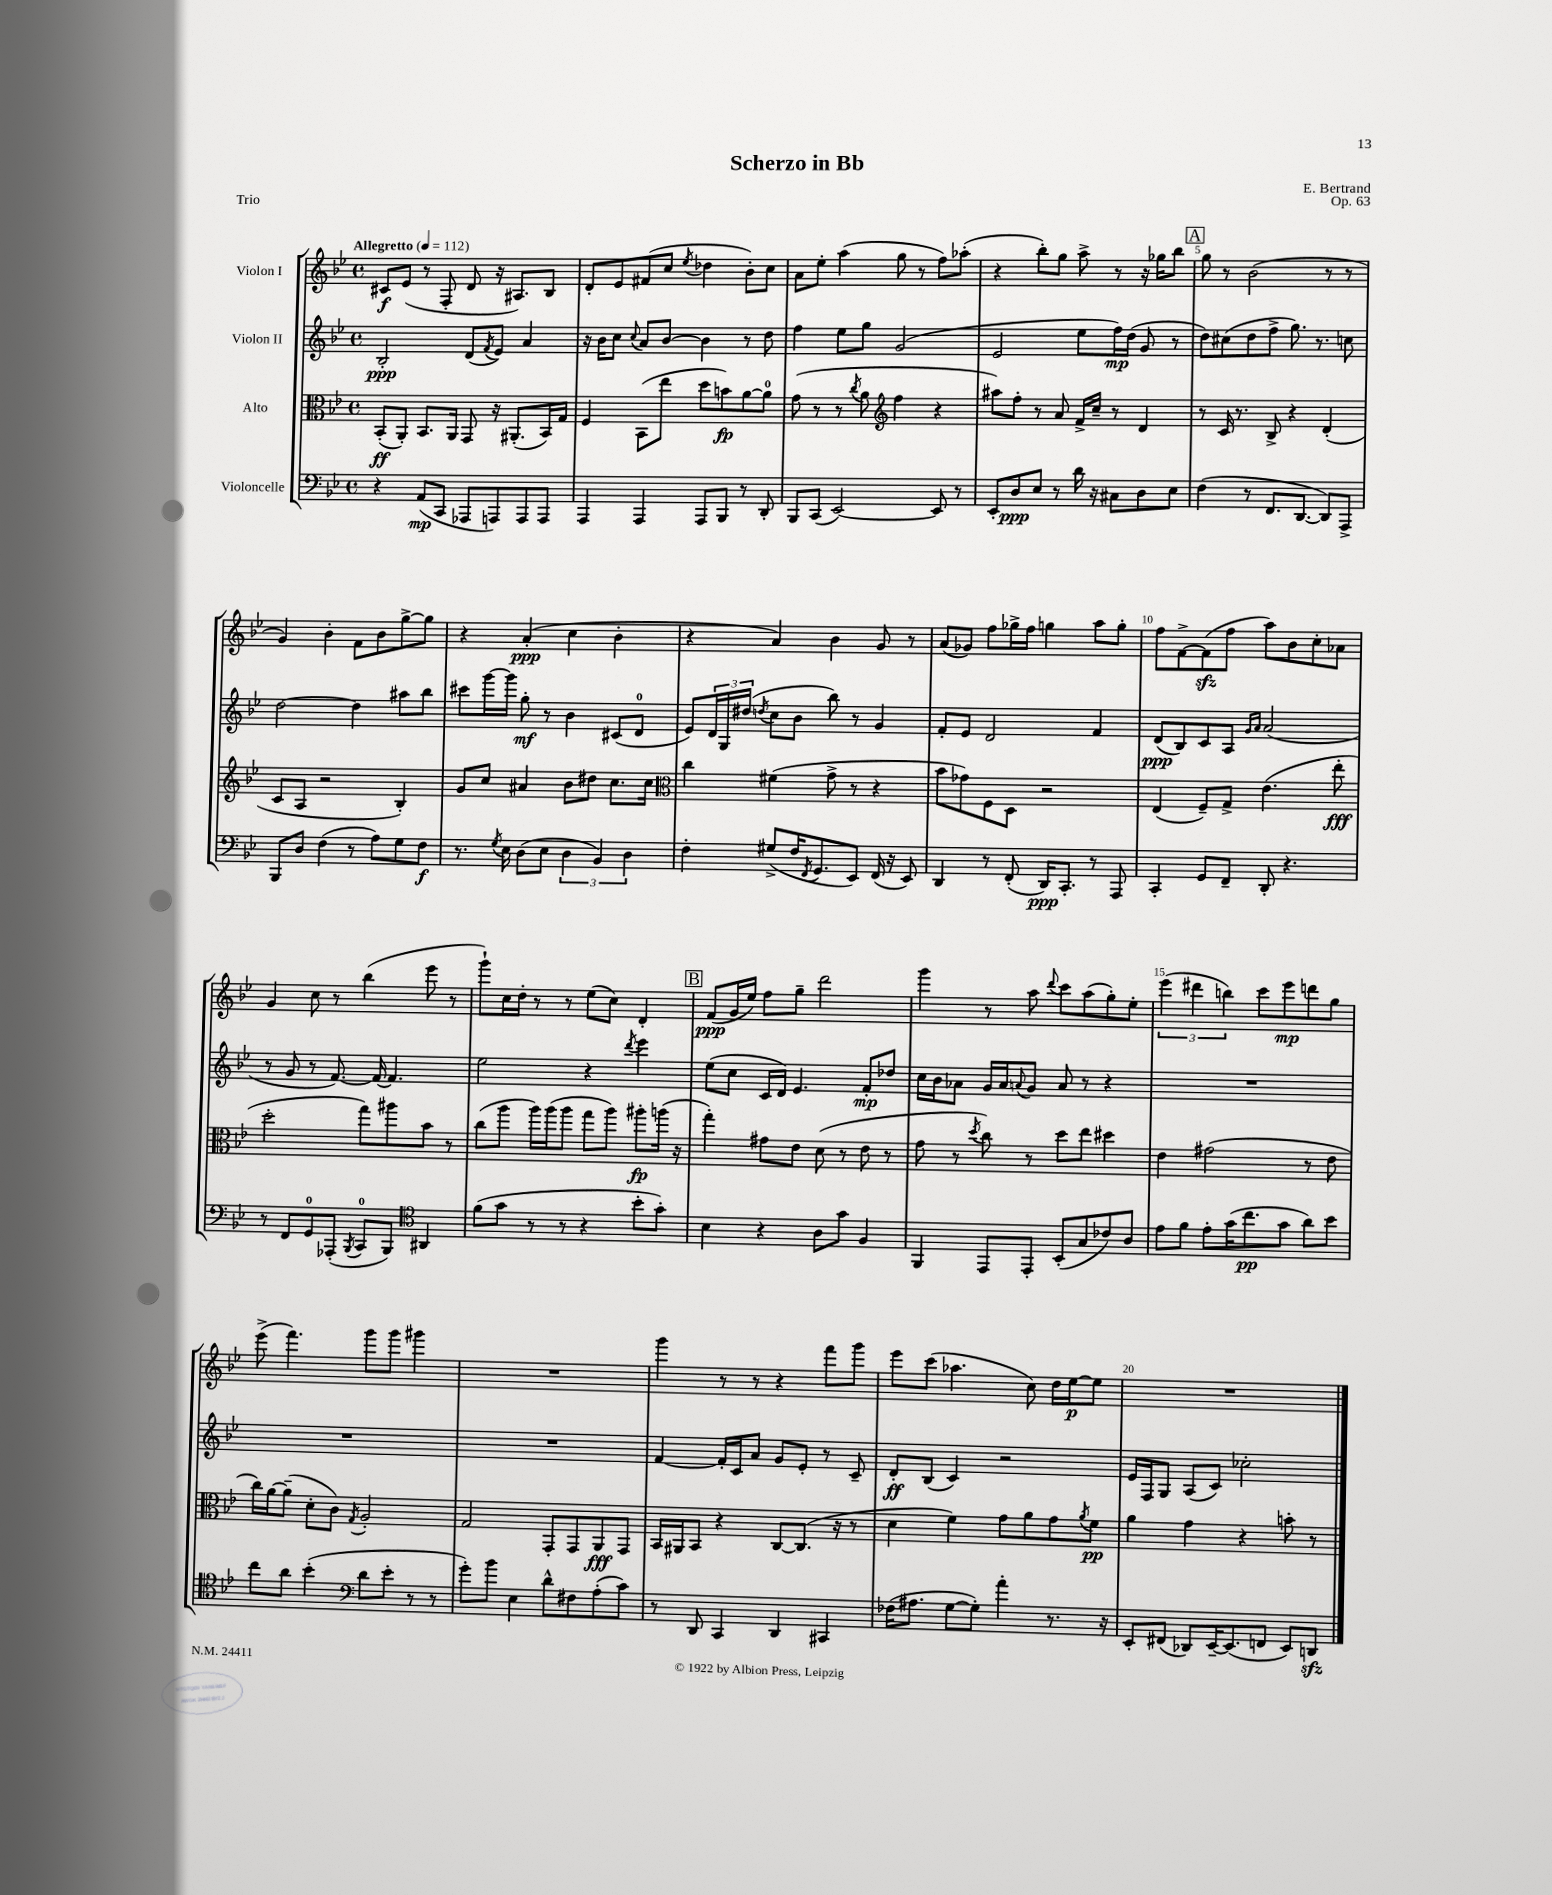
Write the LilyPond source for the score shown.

\header { title = "Scherzo in Bb" composer = "E. Bertrand" opus = "Op. 63" piece = "Trio" }
<<
\new StaffGroup <<
\new Staff = "s0" \with { instrumentName = "Violon I" } {
    \clef treble \key bes \major \defaultTimeSignature \time 4/4 \tempo "Allegretto" 4 = 112
    cis'8\f ees'8( r8 f8-. d'8 r16 ais8.) bes8 |
    d'8-. ees'8 fis'8( c''8 \acciaccatura { ees''8 } des''4 bes'8-.) c''8 |
    a'8 ees''8-. a''4( g''8 r8 f''8) aes''8-.( |
    r4 bes''8-.) g''8 a''8-> r8 r16 ges''16 bes''8 |
    \mark \markup { \box "A" } g''8 r8 bes'2( r8 r8 |
    g'4) bes'4-. f'8 bes'8 g''8~-> g''8 |
    r4 a'4-.\ppp( c''4 bes'4-. |
    r4 a'4) bes'4 g'8 r8 |
    a'8( ges'8) f''8 ges''16-> f''16 g''4 a''8 g''8-. |
    f''8 f'8~-> f'8\sfz( f''8 a''8) bes'8 c''8-. aes'8 |
    g'4 c''8 r8 bes''4( ees'''8 r8 |
    g'''8-!) c''16 d''16-. r8 r8 ees''8( c''8) d'4-. |
    \mark \markup { \box "B" } f'8\ppp( g'16 ees''16) f''8 g''8-- d'''2 |
    g'''4 r8 a''8 \appoggiatura { d'''8 } c'''8 a''8( g''8-.) ees''8-. |
    \tuplet 3/2 { ees'''4( dis'''4 b''4) } c'''8 ees'''8\mp d'''8 g''8 |
    ees'''8->( f'''4.) g'''8 g'''8 gis'''4 |
    R1 |
    g'''4 r8 r8 r4 f'''8 g'''8 |
    ees'''8 c'''8( aes''4. c''8) d''16 ees''16~\p ees''8 |
    R1 \bar "|." |
}
\new Staff = "s1" \with { instrumentName = "Violon II" } {
    \clef treble \key bes \major \defaultTimeSignature \time 4/4
    bes2-.\ppp d'8( \acciaccatura { f'8 } ees'8) a'4 |
    r16 bes'16 c''8 \appoggiatura { c''8 } a'8 bes'8~ bes'4 r8 d''8 |
    f''4 ees''8 g''8 g'2( |
    ees'2 ees''8 f''16\mp) d''16( g'8 r8 |
    \mark \markup { \box "A" } d''8) cis''8( d''8 f''8-> g''8.) r8. c''8 |
    d''2~ d''4 ais''8 bes''8 |
    cis'''8 g'''16~ g'''16 g''8-.\mf r8 bes'4 cis'8( d'8-0 |
    ees'8) \tuplet 3/2 { d'16 g16 dis''16( } \acciaccatura { d''8 } c''8 bes'8 bes''8) r8 g'4 |
    f'8-. ees'8 d'2 f'4 |
    d'8\ppp( bes8) c'8 a8 \grace { g'16 a'16 } a'2( |
    r8 g'8 r8 f'8.~) f'16~ f'4. |
    ees''2 r4 \acciaccatura { d'''8 } ees'''4 |
    \mark \markup { \box "B" } ees''8( c''8 c'16 d'16) ees'4. f'8-.\mp des''8 |
    c''16 bes'16 aes'8 g'16 aes'16 \appoggiatura { a'8 } g'8 a'8 r8 r4 |
    R1 |
    R1 |
    R1 |
    f'4~ f'16-. c'16 a'8 g'8 ees'8-. r8 c'8-- |
    d'8-.\ff bes8( c'4) r2 |
    ees'16 f16 g8 a8( c'8) ces''2-. \bar "|." |
}
\new Staff = "s2" \with { instrumentName = "Alto" } {
    \clef alto \key bes \major \defaultTimeSignature \time 4/4
    bes,8-.\ff( a,8-.) bes,8. a,16 g,8 r16 ais,8.-.( bes,16) g16 |
    f4 bes,8( ees''8 d''8 b'8\fp) a'8~ a'8-0 |
    g'8( r8 r8 \acciaccatura { c''8 } a'8 \clef treble f''4 r4 |
    ais''8) f''8-. r8 a'8 f'16-> c''16-- r8 d'4 |
    \mark \markup { \box "A" } r8 c'16 r8. bes8-> r4 d'4-.( |
    c'8 a8 r2 bes4-.) |
    g'8 c''8 ais'4 bes'8 dis''8 c''8. c''16 |
    \clef alto c''4 fis'4( g'8-> r8 r4 |
    bes'8 ges'8) f8 d8 r2 |
    ees4( f8--) g8-> ees'4.( ees''8-.\fff |
    d''2-. g''8) ais''8 bes'8 r8 |
    c''8( a''8 a''16) a''16( a''8 g''8 a''8) ais''8-.\fp a''16( r16 |
    \mark \markup { \box "B" } g''4-.) gis'8 ees'8 d'8( r8 ees'8 r8 |
    g'8 r8 \acciaccatura { d''8 } c''8) r8 d''8 ees''8 dis''4 |
    ees'4 gis'2( r8 ees'8 |
    c''16) a'16~ a'8--( d'8-. c'8) \acciaccatura { g8 } a2-. |
    g2 g,8-. g,8 a,8\fff g,8 |
    bes,16 ais,16 bes,8 r4 c8~ c8.( r16 r8 |
    d'4 f'4) g'8 a'8 g'8 \acciaccatura { a'8 } f'8\pp |
    a'4 g'4 r4 b'8-. r8 \bar "|." |
}
\new Staff = "s3" \with { instrumentName = "Violoncelle" } {
    \clef bass \key bes \major \defaultTimeSignature \time 4/4
    r4 a,8\mp( c,8 aes,,8 a,,8) a,,8 a,,8 |
    a,,4 a,,4 a,,8 bes,,8 r8 d,8-. |
    bes,,8 c,8( ees,2~) ees,8 r8 |
    ees,8-. d8\ppp ees8 r8 d'16 r16 cis8 d8 ees8 |
    \mark \markup { \box "A" } f4( r8 f,8. d,8.~ d,8) a,,8-> |
    bes,,8 d8 f4( r8 a8) g8 f8\f |
    r8. \acciaccatura { g8 } ees16 d8( ees8 \tuplet 3/2 { d4 bes,4) d4 } |
    f4-. gis8->( f16 \acciaccatura { f,8 } g,8. ees,8) f,16( r16 ees,8) |
    d,4 r8 f,8-.( d,16\ppp) c,8.-. r8 a,,8 |
    c,4-. g,8 f,8-- d,8-. r4. |
    r8 f,8 g,8-0 aes,,8-.( \acciaccatura { bes,,8 } c,8-0 bes,,8) \clef tenor ais,4 |
    f'8( g'8 r8 r8 r4 bes'8-. g'8-.) |
    \mark \markup { \box "B" } bes4 r4 a8 g'8 f4 |
    f,4 ees,8 ees,8-. bes,8-.( g8 ces'8) a8 |
    ees'8 f'8 ees'8-. g'16( c''8.\pp g'8 a'8) bes'8 |
    c''8 a'8 bes'4-.( \clef bass d'8 ees'8-. r8 r8 |
    g'8-.) bes'8 ees4 d'8-^ fis8 a8-.( c'8) |
    r8 d,8 c,4 d,4 cis,4 |
    fes16( ais8. g8~ g8-.) a'4-. r8. r16 |
    ees,8-. fis,8( des,8) ees,16~-- ees,8.( f,8 ees,8) d,8\sfz \bar "|." |
}
>>
>>
\layout { \context { \Score \override BarNumber.break-visibility = ##(#f #t #t) barNumberVisibility = #(every-nth-bar-number-visible 5) } }
